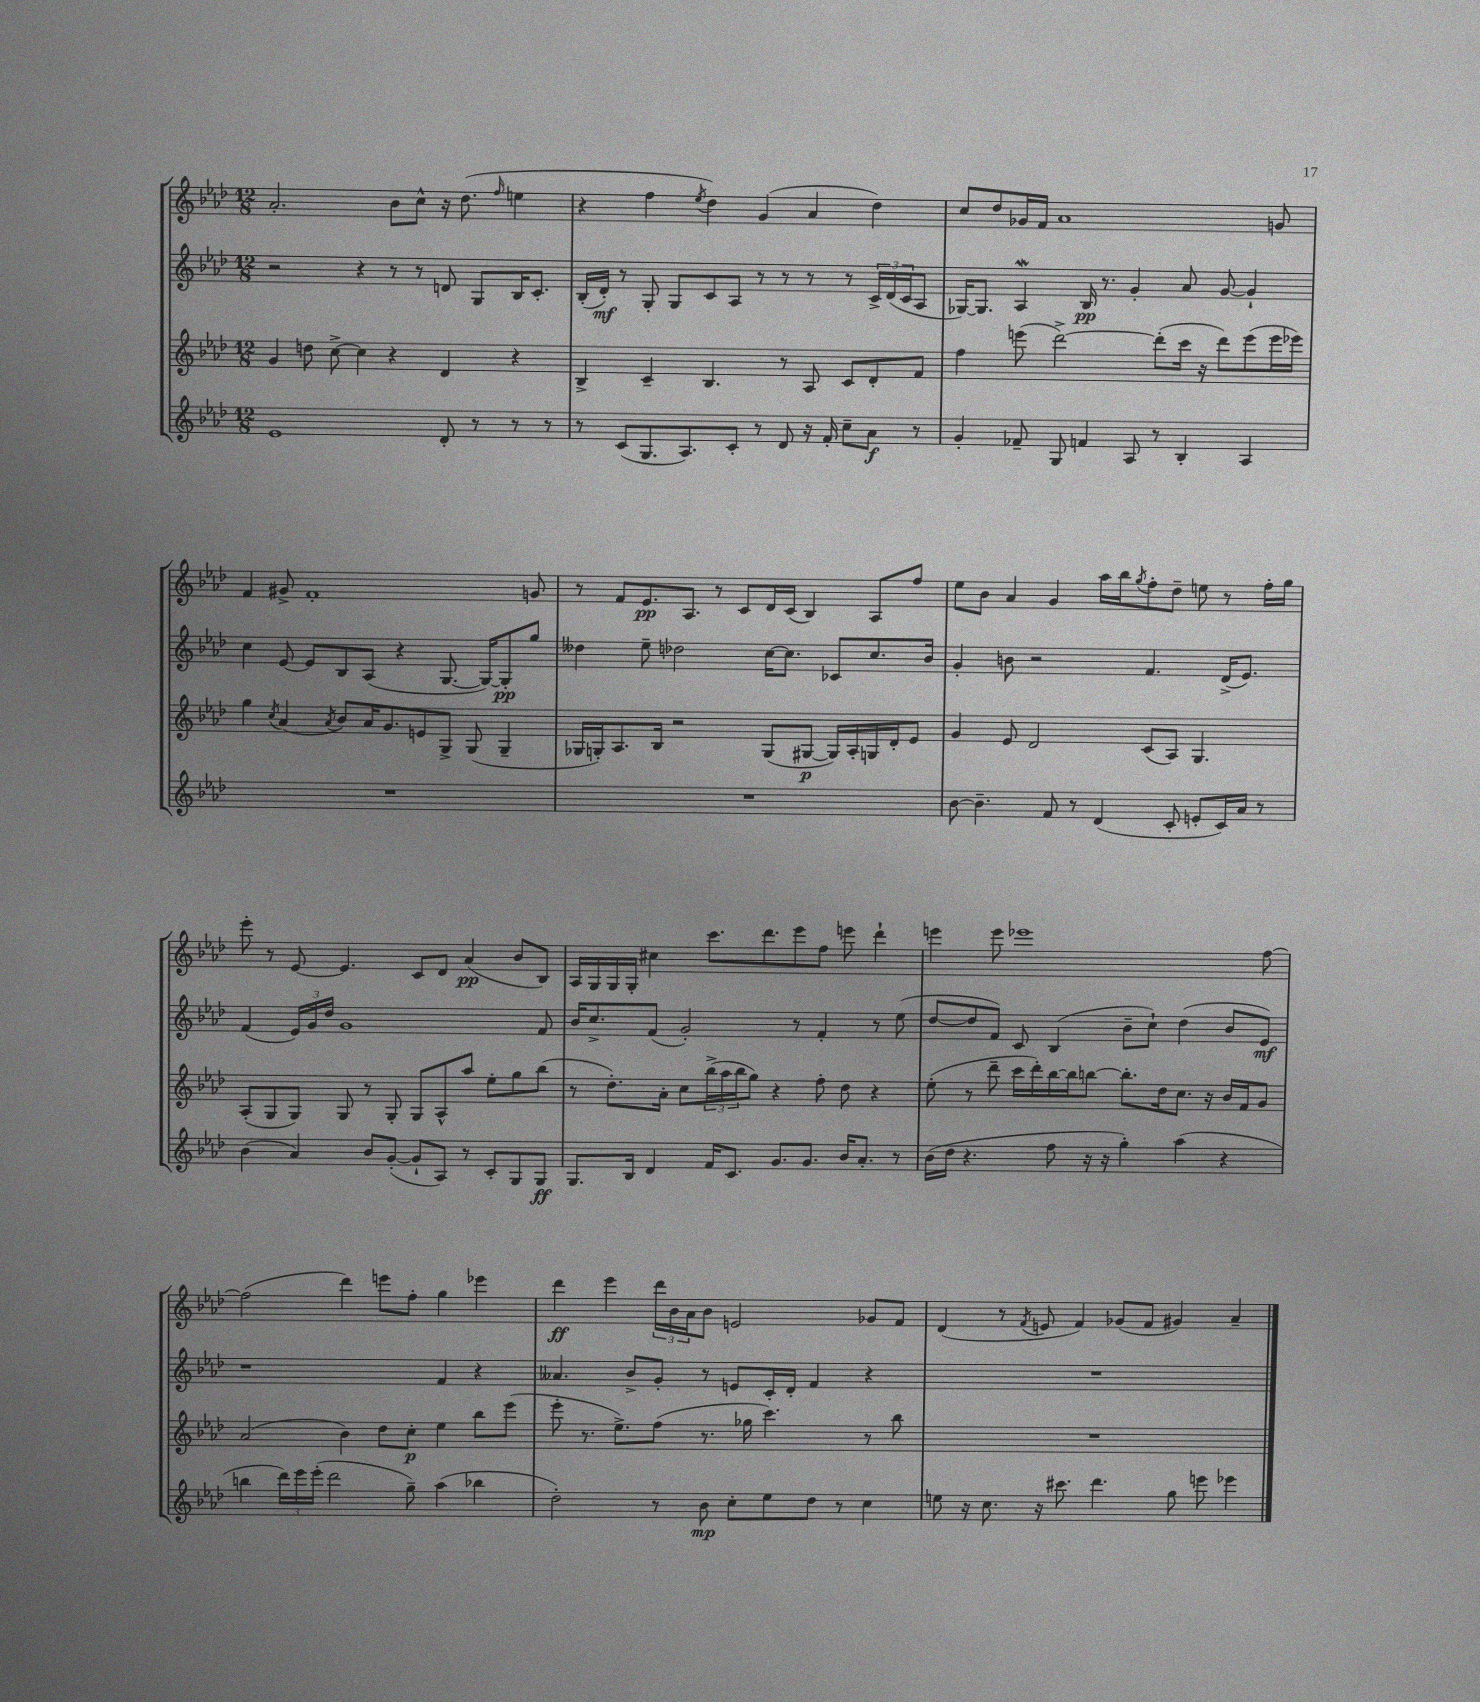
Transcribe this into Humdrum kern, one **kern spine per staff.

**kern	**kern	**kern	**kern
*staff4	*staff3	*staff2	*staff1
*clefG2	*clefG2	*clefG2	*clefG2
*k[b-e-a-d-]	*k[b-e-a-d-]	*k[b-e-a-d-]	*k[b-e-a-d-]
*M12/8	*M12/8	*M12/8	*M12/8
1e-	4g	2r	2.a-'
.	8dd	.	.
.	[8cc^	.	.
.	4cc]	4r	.
.	4r	8r	8b-
.	.	8r	8cc^^
8d-'	4d-	8d	16r
.	.	.	(8.dd-
8r	.	8G	.
.	.	.	16qqff
8r	4r	16B-	4ee
.	.	8.c'	.
8r	.	.	.
=	=	=	=
8r	4B-^	(16B-'	4r
.	.	16d-')	.
(8c	.	8r	.
8.G	4c~	8G'	4ff
.	.	8G	.
8.A-)	.	.	.
.	.	.	8qee-
.	4.B-	8c	4dd-)
8c'	.	8A-	.
8r	.	8r	(4g
8d-	8r	8r	.
16r	8A-	8r	4a-
16f'	.	.	.
8cc~	8c	8r	.
8a-	8d-'	24c^	4dd-)
.	.	(24d-	.
.	.	24c	.
8r	8f	8A-	.
=	=	=	=
4g'	4ff	[16G-)	8cc
.	.	8.G-]	.
.	.	.	8dd-
8f-~	(8eee	4A-	16g-
.	.	.	16f
8G	[2ddd-^)	.	1a-
4f	.	16B-	.
.	.	8.r	.
8A-	.	4g'	.
8r	(8ddd-']	.	.
4B-'	16ccc	8a-	.
.	16r	.	.
.	8ddd-)	[8g	.
4A-	(8eee	4g`]	.
.	16eee	.	8g
.	16eee-)	.	.
=	=	=	=
1.r	4gg	4cc	4f
.	8qcc	.	.
.	(4a-	[8e-	8g#^
.	.	8e-]	1f'
.	8qa-	.	.
.	8b-)	8B-	.
.	16a-	(8A-	.
.	8.g	.	.
.	.	4r	.
.	8e	.	.
.	8G^	[8.G	.
.	(8G	.	.
.	.	16G_)	.
.	4G~	8G']	.
.	.	8gg	8g
=	=	=	=
1.r	16G-	4dd--	8r
.	16G')	.	.
.	8.A-	.	8f
.	.	8ee-~	8.e-
.	16B-	.	.
.	2r	2dd-	.
.	.	.	8.A-
.	.	.	8r
.	.	.	8c
.	(8G	[16cc	16d-
.	.	8.cc]	(16c
.	[8G#	.	4B-)
.	16G#])	8c-	.
.	16A-'	.	.
.	16G	8.cc	8A-
.	16d-'	.	.
.	8e-	.	8ff
.	.	16b-	.
=	=	=	=
[8b-	4g	4g'	8ee-
4.b-~]	.	.	8b-
.	8e-	8b	4a-
.	2d-	2r	.
8f	.	.	4g
8r	.	.	.
(4d-	.	.	16aa-
.	.	.	16bb-
.	.	.	8qgg
.	(8c	4.f	8ff'
8c'	8A-)	.	8dd-~
8e'	4.G	.	8ee
16c)	.	(16d-^	8r
16a-	.	8.e-)	.
8r	.	.	16ff'
.	.	.	16gg
=	=	=	=
(4b-	(8A-'	(4f	8eee-'
.	8G	.	8r
4a-)	8G)	24e-)	[8e-
.	.	24g	.
.	.	24dd-	.
.	8G	1g	4.e-]
8b-	8r	.	.
([8g'	8G'	.	.
8g`]	8G	.	8c
8A-)	8A-^^	.	8d-
8r	8aa-	.	(4a-
8c'	8ee-'	.	.
8G	8gg	.	8b-
8G	(8bb-	8f	8B-)
=	=	=	=
8.G	8r	16b-	16A-
.	.	8.cc^	16G
.	8.dd-')	.	16G
16B-	.	.	16G'
4d-	.	(8f	4cc#
.	16a-'	.	.
.	8cc	2g')	.
16f	(24bb-^	.	8.ccc
.	24aa-	.	.
8.c	.	.	.
.	24bb-	.	.
.	8gg)	.	.
.	.	.	8.ddd-
8.g	4r	.	.
.	.	8r	8eee-
8.g	.	.	.
.	8ff'	4f'	8ff
16b-	8dd-	.	8eee
8.a-'	.	.	.
.	4r	8r	4ddd-`
8r	.	(8ee-	.
=	=	=	=
(16b-	(8ee-'	[8dd-	4eee
16dd-	.	.	.
4.r	8r	8dd-]	.
.	8ddd-~	8f)	8eee
.	16ccc	8c	1eee-
.	16ddd-')	.	.
8ff	[16bb-	(4B-	.
.	16bb-]	.	.
16r	[8bb	.	.
16r	.	.	.
4gg')	8.bb']	8b-~	.
.	.	8cc`)	.
.	16dd-	.	.
(4aa-	8.cc	(4dd-	.
.	16r	.	.
4r	16b-	8b-	.
.	16f	.	.
.	8g	8e-)	[8ff
=	=	=	=
4bb	(2a-	1r	(2ff]
24ddd-)	.	.	.
24eee-	.	.	.
(24eee-'	.	.	.
2ddd-	.	.	.
.	4b-)	.	4ddd-)
.	8dd-	.	8eee
8gg~)	8cc'	.	8ff'
(4aa-	4ee-	4f	4gg
4bb-	8bb-	4r	4eee-
.	(8eee-	.	.
=	=	=	=
2dd-')	8eee-'	4.a--	4ddd-
.	8.r	.	.
.	.	.	4eee-
.	8.ee-^)	.	.
.	.	8b-^	.
8r	(8ff	8g'	24ddd-
.	.	.	24b-
.	.	.	24a-
8b-	8.r	8r	8b-
8cc'	.	8e	2e
.	16gg-	.	.
8ee-	4.ccc)	16c'	.
.	.	16d-'	.
8dd-	.	4f	.
8r	.	.	.
4cc	8r	4r	8g-
.	8bb-	.	8f
=	=	=	=
8ee	1.r	1.r	(4d-
16r	.	.	.
8.cc	.	.	.
.	.	.	8r
.	.	.	8qf
16r	.	.	8e
8.ccc#	.	.	.
.	.	.	4f)
4.ddd-	.	.	.
.	.	.	(8g-
.	.	.	8f
8gg	.	.	4g#)
8eee	.	.	.
4eee-	.	.	4a-~
==	==	==	==
*-	*-	*-	*-
